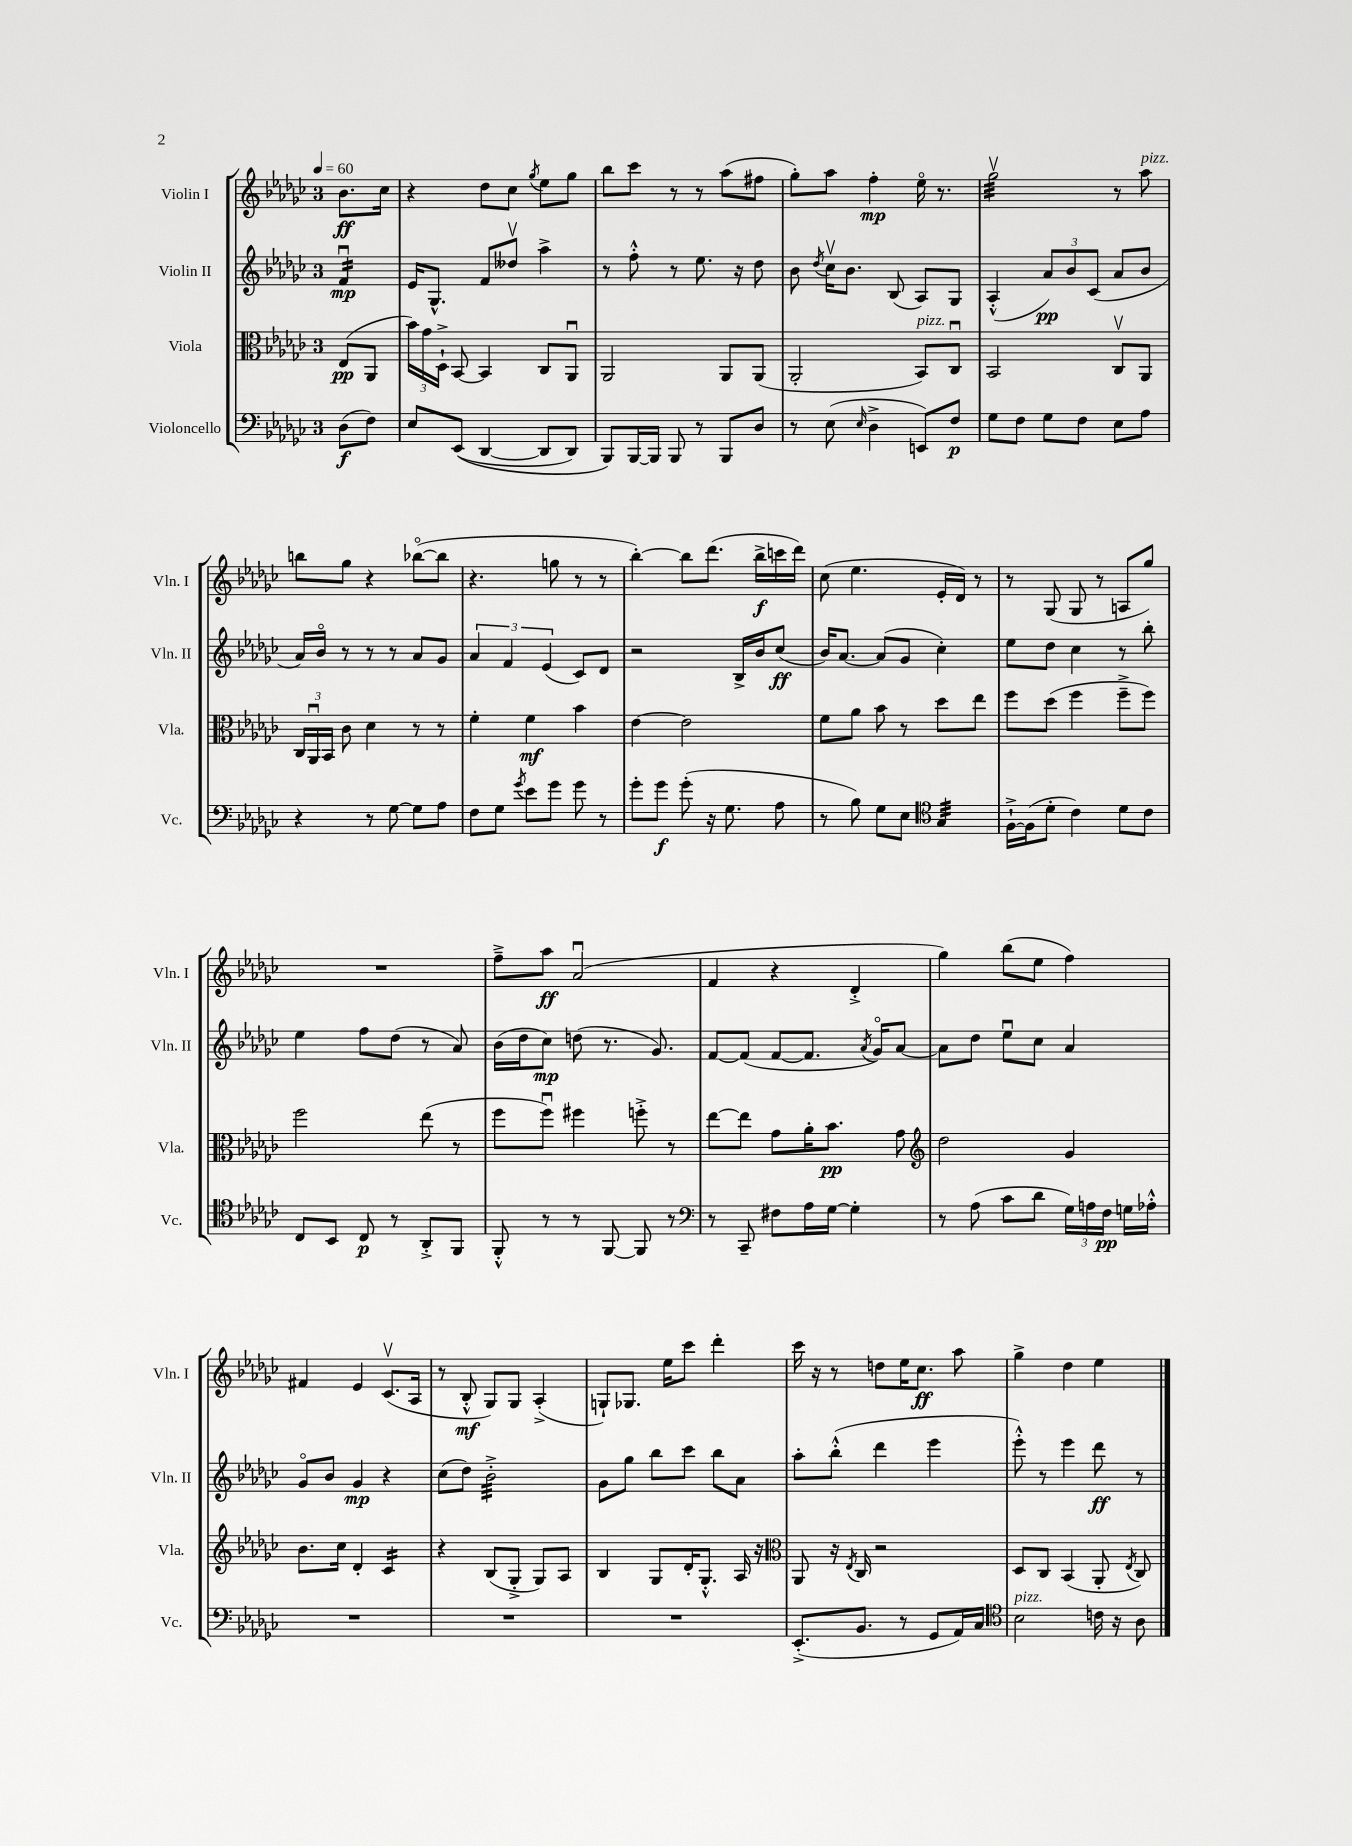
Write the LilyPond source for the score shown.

<<
\new StaffGroup <<
\new Staff = "s0" \with { instrumentName = "Violin I" shortInstrumentName = "Vln. I" } {
    \clef treble \key ges \major \once \override Staff.TimeSignature.style = #'single-digit \time 3/4 \partial 4 \tempo 4 = 60
    \autoBeamOff bes'8.[\ff ces''16] |
    r4 des''8[ ces''8] \acciaccatura { ges''8 } ees''8[ ges''8] |
    bes''8[ ces'''8] r8 r8 aes''8[( fis''8] |
    ges''8[-.) aes''8] f''4-.\mp ees''16\flageolet r8. |
    ges''2:32\upbow r8 aes''8^\markup { \italic "pizz." } |
    b''8[ ges''8] r4 bes''8[~\flageolet( bes''8] |
    r4. g''8 r8 r8 |
    bes''4~-.) bes''8[ des'''8.]( bes''16[->\f c'''16 des'''16]) |
    ces''8( ees''4. ees'16[-. des'16]) r8 |
    r8 ges8( ges8 r8 a8[ ges''8]) |
    R2. |
    f''8[---> aes''8]\ff aes'2\downbow( |
    f'4 r4 des'4-.-> |
    ges''4) bes''8[( ees''8] f''4) |
    fis'4 ees'4 ces'8.[\upbow( aes16] |
    r8 bes8-.-^\mf ges8[) ges8] aes4-.->( |
    g8[-!) ges8.] ees''16[ ces'''8] des'''4-. |
    ces'''16 r16 r8 d''8[ ees''16 ces''8.]\ff aes''8 |
    ges''4-> des''4 ees''4 \bar "|." |
}
\new Staff = "s1" \with { instrumentName = "Violin II" shortInstrumentName = "Vln. II" } {
    \clef treble \key ges \major \once \override Staff.TimeSignature.style = #'single-digit \time 3/4 \partial 4
    \autoBeamOff f'4:16\downbow\mp |
    ees'16[ ges8.]-^ f'8[ deses''8]\upbow aes''4-> |
    r8 f''8-.-^ r8 ees''8. r16 des''8 |
    bes'8 \acciaccatura { des''8 } ces''16[\upbow bes'8.] bes8( aes8[) ges8] |
    aes4-.-^( \tuplet 3/2 { aes'8[\pp) bes'8 ces'8]( } aes'8[ bes'8] |
    aes'16[) bes'16]\flageolet r8 r8 r8 aes'8[ ges'8] |
    \tuplet 3/2 { aes'4 f'4 ees'4( } ces'8[) des'8] |
    r2 bes16[-> bes'16 ces''8]\ff( |
    bes'16[) aes'8.]~ aes'8[( ges'8] ces''4-.) |
    ees''8[ des''8] ces''4 r8 bes''8-. |
    ees''4 f''8[ des''8]( r8 aes'8) |
    bes'16[( des''16 ces''8]\mp) d''8( r8. ges'8.) |
    f'8[~ f'8]( f'8[~ f'8.] \acciaccatura { aes'8 } ges'16[\flageolet) aes'8]~ |
    aes'8[ des''8] ees''8[\downbow ces''8] aes'4 |
    ges'8[\flageolet bes'8] ges'4\mp r4 |
    ces''8[( des''8]) bes'2:32-.-> |
    ges'8[ ges''8] bes''8[ ces'''8] bes''8[ aes'8] |
    aes''8[-. bes''8]-.-^( des'''4 ees'''4 |
    ees'''8-.-^) r8 ees'''4 des'''8\ff r8 \bar "|." |
}
\new Staff = "s2" \with { instrumentName = "Viola" shortInstrumentName = "Vla." } {
    \clef alto \key ges \major \once \override Staff.TimeSignature.style = #'single-digit \time 3/4 \partial 4
    \autoBeamOff ees8[\pp( aes,8] |
    \tuplet 3/2 { bes'16[) ges'16 des16]-!-> } bes,8~ bes,4 ces8[ aes,8]\downbow |
    aes,2 aes,8[ aes,8]( |
    aes,2-. bes,8[^\markup { \italic "pizz." }) ces8]\downbow |
    bes,2 ces8[\upbow aes,8] |
    \tuplet 3/2 { ces16[ aes,16\downbow bes,16] } ces'8 des'4 r8 r8 |
    f'4-. f'4\mf bes'4 |
    ees'4~ ees'2 |
    f'8[ aes'8] bes'8 r8 des''8[ ees''8] |
    f''8[ des''8]( f''4 f''8[---> f''8]) |
    f''2 ees''8( r8 |
    f''8[ f''8]\downbow) fis''4 f''8-.-> r8 |
    ees''8[~ ees''8] ges'8[ aes'16-. bes'8.]\pp ges'8 |
    \clef treble des''2 ges'4 |
    bes'8.[ ces''16] des'4-. ces'4:16 |
    r4 bes8[( ges8]-.-> ges8[) aes8] |
    bes4 ges8[ des'16-. ges8.]-.-^ aes16 r16 |
    \clef alto aes,8 r16 \acciaccatura { ees8 } ces16 r2 |
    des8[ ces8] bes,4( aes,8-. \acciaccatura { ees8 } ces8) \bar "|." |
}
\new Staff = "s3" \with { instrumentName = "Violoncello" shortInstrumentName = "Vc." } {
    \clef bass \key ges \major \once \override Staff.TimeSignature.style = #'single-digit \time 3/4 \partial 4
    \autoBeamOff des8[\f( f8]) |
    ees8[ ees,8](\( des,4~ des,8[ des,8]) |
    bes,,8[\) bes,,16~ bes,,16] bes,,8 r8 bes,,8[ des8] |
    r8 ees8( \grace { ees16 } des4-> e,8[) f8]\p |
    ges8[ f8] ges8[ f8] ees8[ aes8] |
    r4 r8 ges8~ ges8[ aes8] |
    f8[ ges8] \acciaccatura { ges'8 } ees'8[ ges'8] ges'8 r8 |
    ges'8[-. ges'8]\f ges'8-.( r16 ges8. aes8 |
    r8 bes8) ges8[ ees8] \clef tenor ges4:32 |
    f16[~-!-> f16( des'8]-. ces'4) des'8[ ces'8] |
    ces8[ bes,8] ces8\p r8 aes,8[-.-> f,8] |
    f,8-.-^ r8 r8 f,8~ f,8 r8 |
    \clef bass r8 ces,8-- fis8[ aes16 ges16]~ ges4-. |
    r8 aes8( ces'8[ des'8] \tuplet 3/2 { ges16[) a16 f16]\pp } g16[ aes16]-.-^ |
    R2. |
    R2. |
    R2. |
    ees,8.[-.->( bes,8.] r8 ges,8[ aes,16) ces16] |
    \clef tenor bes2^\markup { \italic "pizz." } c'16 r16 aes8 \bar "|." |
}
>>
>>
\layout { \context { \Score \remove "Bar_number_engraver" } }
